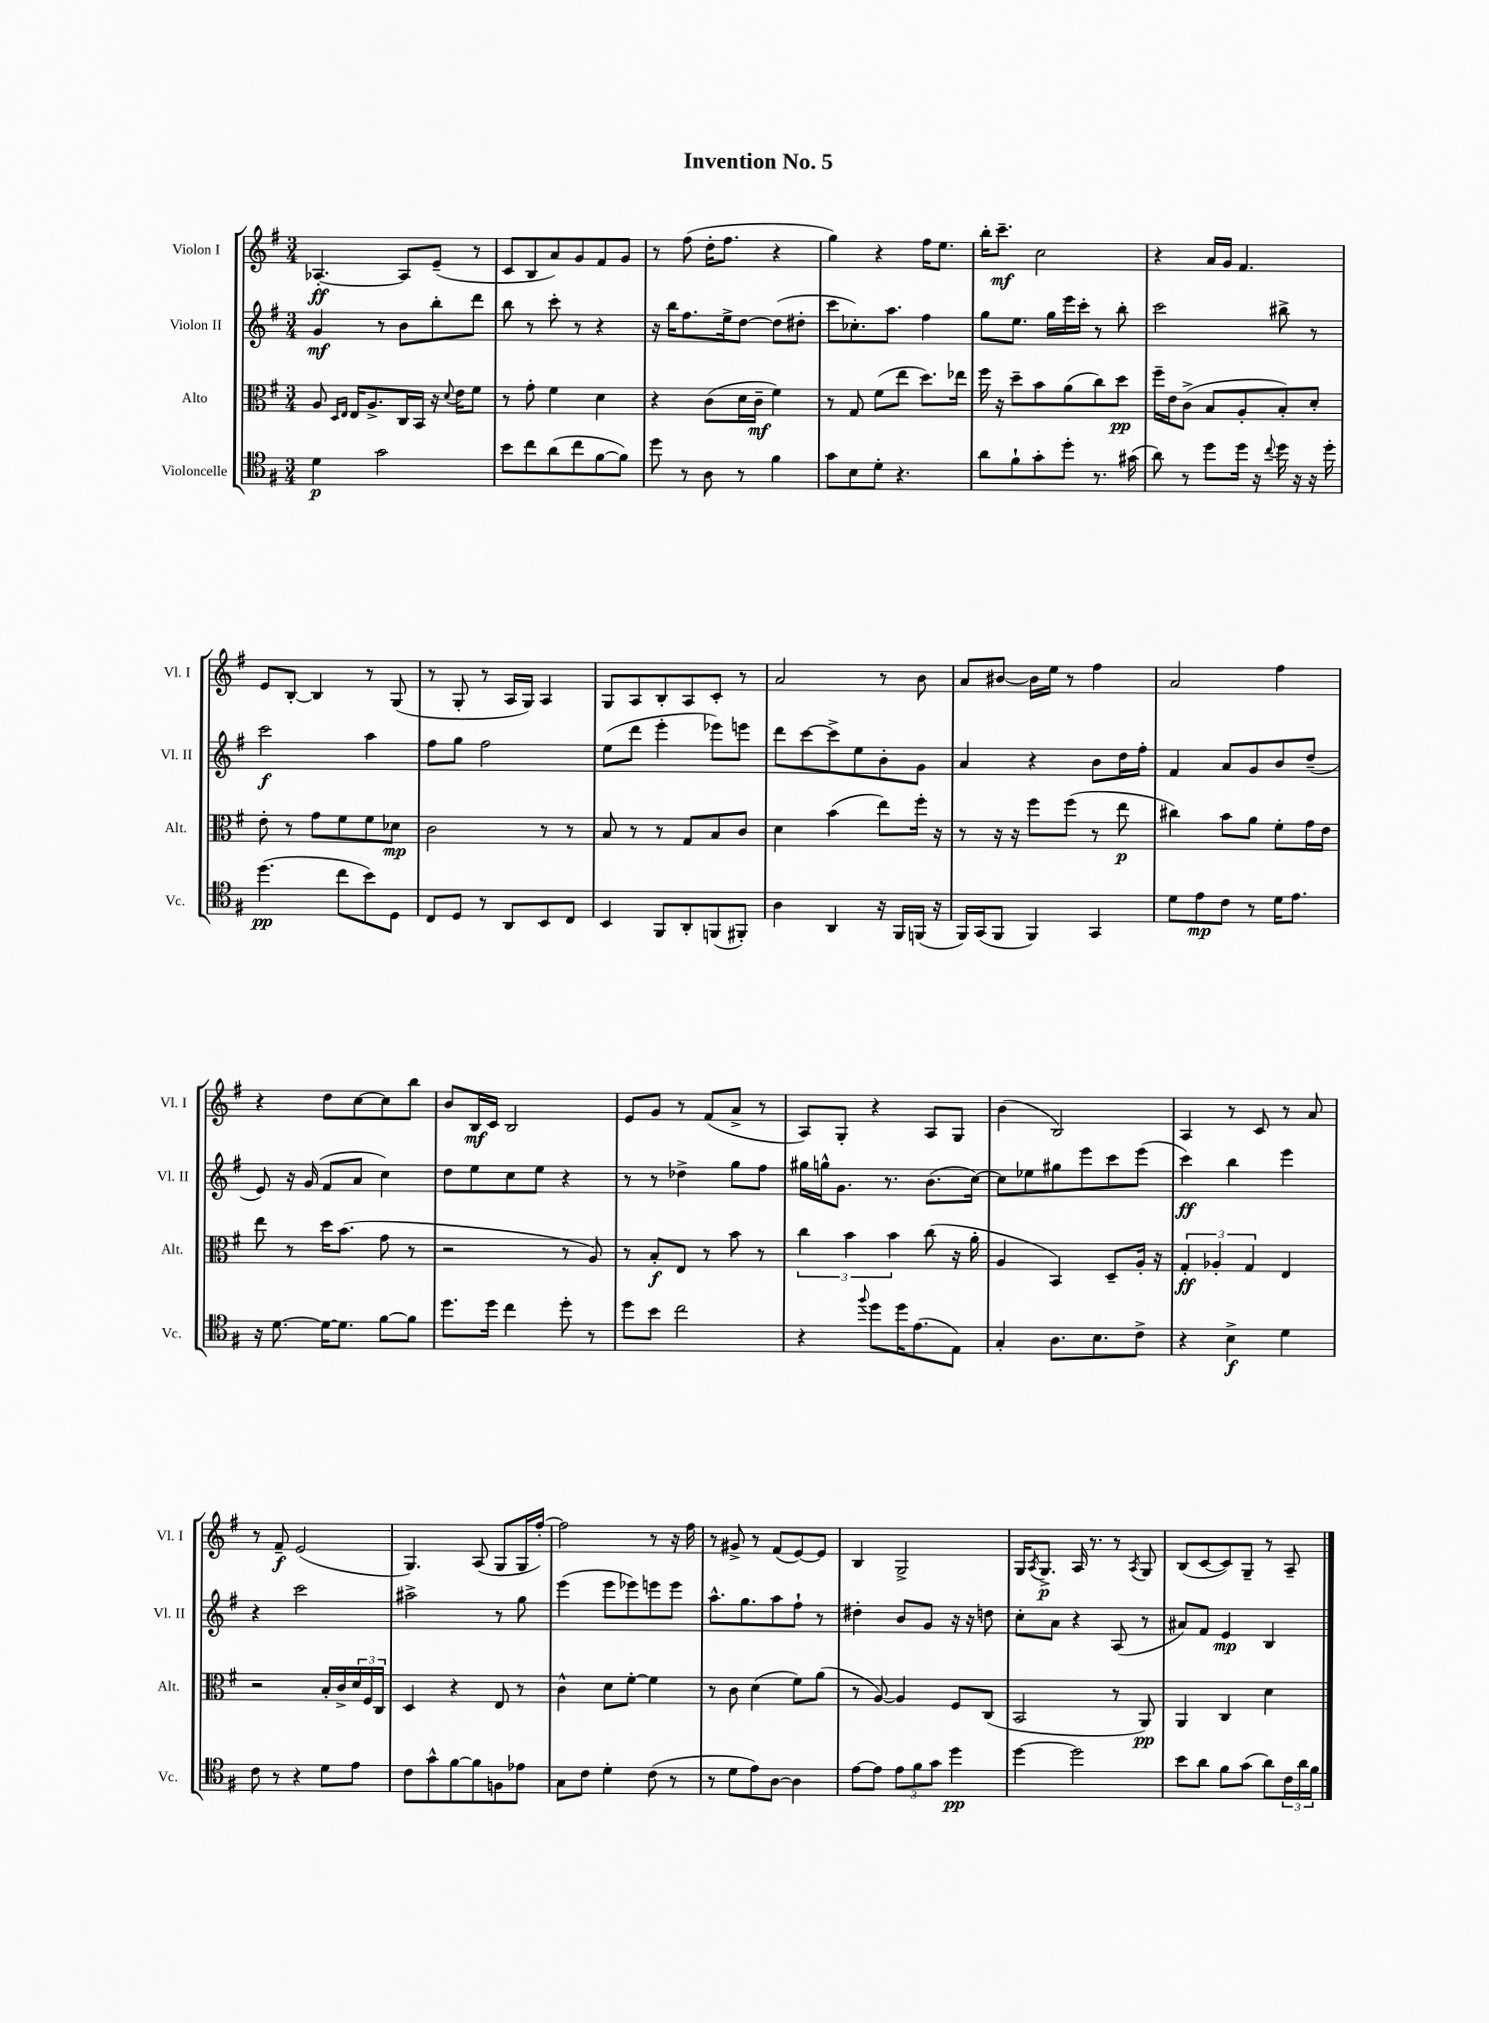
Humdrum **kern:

**kern	**kern	**kern	**kern
*staff4	*staff3	*staff2	*staff1
*clefC4	*clefC3	*clefG2	*clefG2
*k[f#]	*k[f#]	*k[f#]	*k[f#]
*M3/4	*M3/4	*M3/4	*M3/4
4d	8A	4g	[4.A-'
.	16qqD	.	.
.	16qqE	.	.
.	16E	.	.
.	8.A^	.	.
2g	.	8r	.
.	16C	8b	8A-]
.	16BB	.	.
.	16r	8bb'	(8e~
.	8qqd	.	.
.	16e	.	.
.	8f#	8ddd	8r
=	=	=	=
8b	8r	8bb	8c
8cc	8g'	8r	8B
(8a	4f#	8ccc'	8a)
8cc	.	8r	8g
[8f#	4d	4r	8f#
8f#])	.	.	8g
=	=	=	=
8dd	4r	16r	8r
.	.	16bb	.
8r	.	8.ff#	(8ff#
8A	(8c	.	16dd'
.	.	16ee^	8.ff#
8r	16d	[8dd	.
.	16c~	.	.
4f#	4f#)	(8dd]	4r
.	.	8dd#'	.
=	=	=	=
8g	8r	8ccc	4gg)
8B	8G	8.cc-')	.
8d'	(8f#	.	4r
.	.	8.aa	.
4.r	8ee	.	.
.	8.dd)	4ff#	16ff#
.	.	.	8.ee
.	16ee-	.	.
=	=	=	=
8a	16ff#	8gg	16bb'
.	16r	.	8.ccc~
8f#`	8dd~	8.ee	.
8g'	8b	.	2cc
.	.	16gg	.
8dd'	(8a	16eee	.
.	.	16ccc'	.
8.r	8cc)	8r	.
.	8dd	8bb'	.
(16g#	.	.	.
=	=	=	=
8a)	16ff#~	2ccc	4r
.	16e	.	.
8r	(8c^	.	.
8dd	8B	.	16a
.	.	.	16g
16dd	8A'	.	4.f#
16r	.	.	.
8qqcc	.	.	.
16dd	8B')	8bb#^	.
16r	.	.	.
16r	8d'	8r	.
16dd'	.	.	.
=	=	=	=
(4.dd	8e'	2ccc	8e
.	8r	.	[8B'
.	8g	.	4B]
8cc	8f#	.	.
8b)	8f#	4aa	8r
8D	8d-	.	(8G
=	=	=	=
8C	2c	8ff#	8r
8D	.	8gg	8G'
8r	.	2ff#	8r
8AA	.	.	16A
.	.	.	16G)
8BB	8r	.	4A
8C	8r	.	.
=	=	=	=
4BB	8B	(8ee	8G
.	8r	8ddd	8A
8FF#	8r	4eee'	8B'
8AA'	8G	.	8A
(8FF	8B	8eee-)	8c'
8FF#')	8c	8eee	8r
=	=	=	=
4A	4d	8ddd	2a
.	.	[8ccc	.
4AA	(4b	8ccc^]	.
.	.	8ee	.
16r	8ee)	8b'	8r
16FF#	.	.	.
(16FF	16ff#'	8g	8b
16r	16r	.	.
=	=	=	=
16FF#)	8r	4a	8a
(16GG	.	.	.
8FF#	16r	.	[8b#
.	16r	.	.
4FF#)	8ff#	4r	16b#]
.	.	.	16ee
.	(8ff#	.	8r
4GG	8r	8b	4ff#
.	8ee	16dd	.
.	.	16ff#'	.
=	=	=	=
8d	4cc#)	4f#	2a
8e	.	.	.
8c	8b	8a	.
8r	8a	8g	.
16d	8f#'	8b	4ff#
8.e	.	.	.
.	16g	(8dd~	.
.	16e	.	.
=	=	=	=
16r	8ee	8e)	4r
[8.d	.	.	.
.	8r	16r	.
.	.	(16g	.
16d_	16dd	8f#	8dd
8.d]	(8.b	.	.
.	.	8a	[8cc
[8f#	8g	4cc)	8cc]
8f#]	8r	.	8bb
=	=	=	=
8.dd	2r	8dd	8b
.	.	8ee	16B
16dd	.	.	16c
4cc	.	8cc	2B
.	.	8ee	.
8dd'	8r	4r	.
8r	8A)	.	.
=	=	=	=
8dd	8r	8r	8e
8b	8B'	8r	8g
2cc	8E	4dd-^	8r
.	8r	.	(8f#
.	8b	8gg	8a^
.	8r	8ff#	8r
=	=	=	=
4r	6cc	16gg#	8A)
.	.	16gg^^	.
.	.	8.g	8G'
.	6b	.	.
8qqff#	.	.	.
8dd	.	.	4r
.	.	8.r	.
.	6b	.	.
16dd	.	.	.
(8.e	.	.	.
.	(8cc	(8.b	8A
8E)	16r	.	8G
.	16a'	[16cc)	.
=	=	=	=
4G'	4A	8cc]	(4b
.	.	8ee-	.
8.A	4BB)	8gg#	2B)
.	.	8eee	.
8.B	.	.	.
.	8D~	8ccc	.
8c^	16A'	(8eee	.
.	16r	.	.
=	=	=	=
4r	6G'	4ccc)	4A
.	6A-'	.	.
4B^	.	4bb	8r
.	6G	.	.
.	.	.	8c
4d	4E	4eee	8r
.	.	.	8a
=	=	=	=
8c	2r	4r	8r
8r	.	.	8f#~
4r	.	2ccc	(2e
8d	16B'	.	.
.	16c^	.	.
8e	24d	.	.
.	24F#	.	.
.	24C	.	.
=	=	=	=
8c	4D	2aa#^	4.G)
8g^^	.	.	.
[8f#	4r	.	.
8f#]	.	.	(8A
8F	8E	8r	8G
8e-	8r	8gg	16G
.	.	.	[16ff#')
=	=	=	=
8G	4c^^	(4eee	2ff#]
8c	.	.	.
4d'	8d	8eee	.
.	[8f#'	8eee-)	.
(8c	4f#]	8eee	8r
8r	.	8eee	16r
.	.	.	16ff#
=	=	=	=
8r	8r	8.aa^^	8r
8d	8c	.	8g#^
.	.	8.gg	.
8e)	(4d	.	8r
[8A	.	8aa	(8f#
4A]	8f#)	8ff#`	[8e)
.	(8a	8r	8e]
=	=	=	=
[8e	8r	4dd#'	4B
8e]	[8A)	.	.
12e	4A]	8b	2G^
12f#	.	.	.
.	.	8g	.
12g	.	.	.
4dd	8F#	16r	.
.	.	16r	.
.	(8C	8dd	.
=	=	=	=
[4dd	2BB	8cc'	16G
.	.	.	8qA
.	.	.	8.G^
.	.	8a	.
2dd]	.	4r	16A
.	.	.	8.r
.	8r	(8A	8r
.	.	.	8qA
.	8AA)	8r	8G
=	=	=	=
8b	4AA	8a#)	(8B
8a	.	8f#	[8c
8f#	4C	4e	8c])
(8g	.	.	8G~
8a)	4d	4B	8r
24c	.	.	8A~
24a	.	.	.
24f#	.	.	.
==	==	==	==
*-	*-	*-	*-
